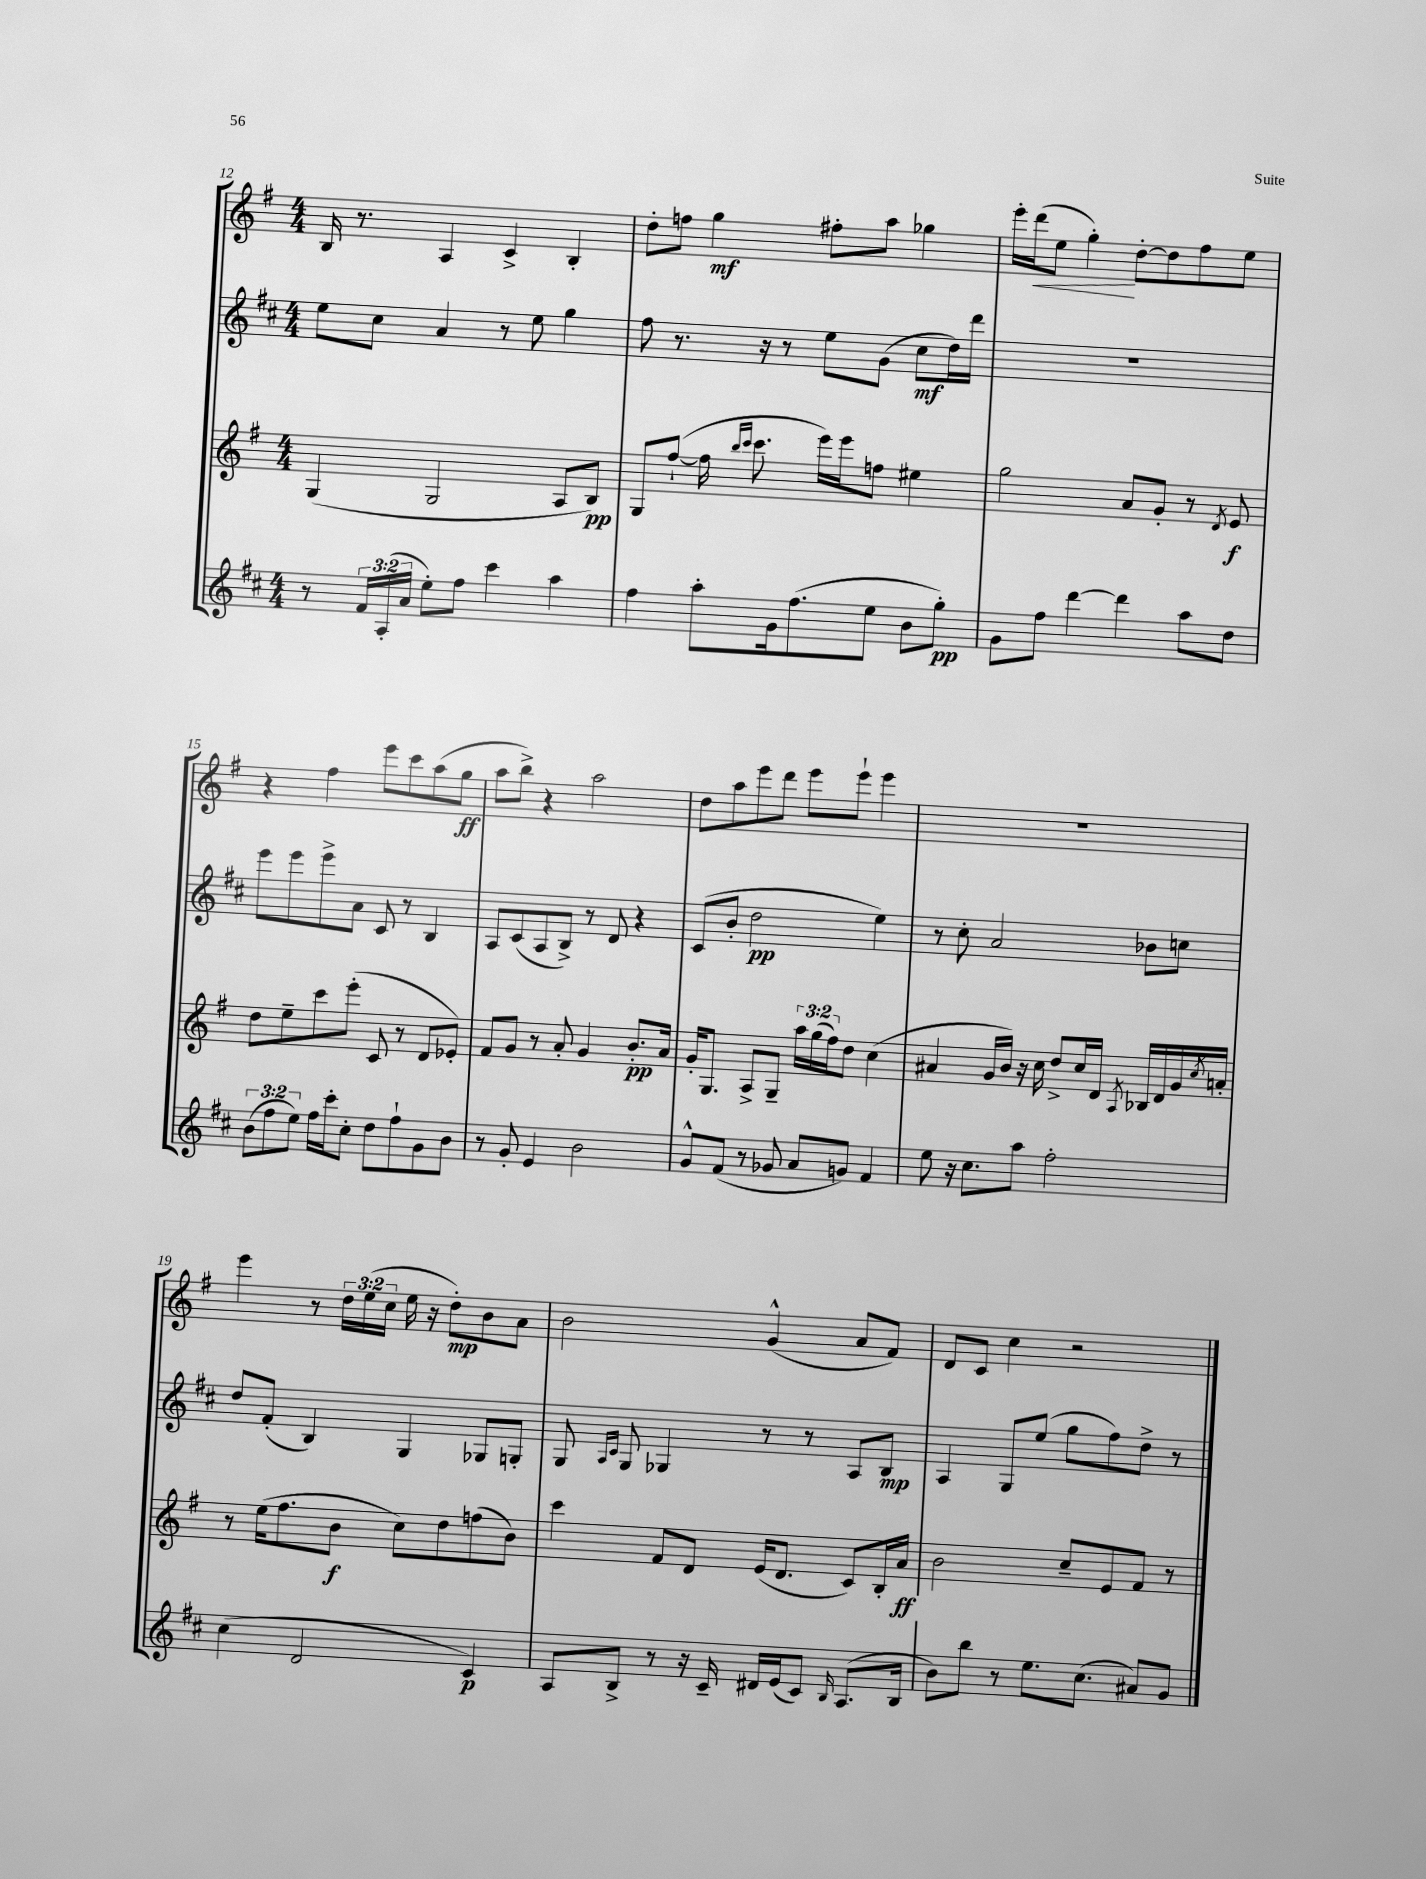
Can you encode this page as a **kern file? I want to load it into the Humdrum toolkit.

**kern	**kern	**kern	**kern
*staff4	*staff3	*staff2	*staff1
*clefG2	*clefG2	*clefG2	*clefG2
*k[f#c#]	*k[f#]	*k[f#c#]	*k[f#]
*M4/4	*M4/4	*M4/4	*M4/4
8r	(4G	8ee	16B
.	.	.	8.r
24f#	.	8cc#	.
(24A'	.	.	.
24a	.	.	.
8ee')	2G	4a	4A
8ff#	.	.	.
4ccc#	.	8r	4c^
.	.	8ee	.
4aa	8A	4gg	4B'
.	8B)	.	.
=	=	=	=
4ff#	8G	8ff#	8dd'
.	([8ff#`	8.r	8ff
8aa'	16ff#]	.	4gg
.	16qqbb	.	.
.	16qqccc	.	.
.	8.ccc	16r	.
16g	.	8r	.
(8.ff#	.	.	.
.	16eee)	8ee	8ff#'
.	16eee	.	.
8ee	8ff	(8g	8aa
8b	4ee#	8cc#	4gg-
8gg')	.	16dd)	.
.	.	16ddd	.
=	=	=	=
8g	2gg	1r	16eee'
.	.	.	(16ddd
8ff#	.	.	8ee
[4ddd	.	.	4gg')
4ddd]	8a	.	[8dd'
.	8g'	.	8dd]
8aa	8r	.	8ff#
.	8qd	.	.
8dd	8e	.	8ee
=	=	=	=
(12b	8dd	8eee	4r
12ff#	.	.	.
.	8ee~	8eee	.
12ee)	.	.	.
16ff#	8ccc	8eee^	4ff#
16ccc#'	.	.	.
8cc#'	(8eee'	8a	.
8dd	8c	8c#	8eee
8ff#`	8r	8r	8ccc
8g	8d	4B	(8aa
8b	8e-')	.	8gg
=	=	=	=
8r	8f#	8A	8aa
8g'	8g	(8c#	8bb^)
4e	8r	8A	4r
.	8a'	8B^)	.
2b	4g	8r	2aa
.	.	8d	.
.	8.b'	4r	.
.	16a	.	.
=	=	=	=
8g^^	16g'	(8c#	8dd
.	8.G	.	.
(8f#	.	8b'	8aa
8r	8A^	2dd	8eee
8g-	8G~	.	8ddd
8a	24aa	.	8eee
.	(24gg	.	.
.	24ff#)	.	.
8g)	8dd	.	8eee`
4f#	(4cc	4ee)	4eee
=	=	=	=
8ee	4a#	8r	1r
16r	.	8cc#'	.
8.cc#	.	.	.
.	16g	2a	.
.	16b)	.	.
8aa	16r	.	.
.	16cc	.	.
2ff#'	8dd^	.	.
.	16cc	.	.
.	16d	.	.
.	8qA	.	.
.	16B-	8b-	.
.	16d	.	.
.	16g	8cc	.
.	8qcc	.	.
.	16a'	.	.
=	=	=	=
(4cc#	8r	8dd	4eee
.	(16ee	(8f#'	.
.	8.ff#	.	.
2d	.	4B)	8r
.	8b	.	24dd
.	.	.	(24ee
.	.	.	24cc
.	8cc)	4G	16ee
.	.	.	16r
.	8dd	.	8dd')
4c#)	(8ff	8G-	8b
.	8b)	8G'	8a
=	=	=	=
8A	4ccc	8G	2b
.	.	16qqA	.
.	.	16qqc#	.
8B^	.	8G	.
8r	8f#	4G-	.
16r	8d	.	.
16c#~	.	.	.
16d#	(16e	8r	(4g^^
(16e	8.d	.	.
8c#)	.	8r	.
16qqB	.	.	.
(8.A	8c)	8A	8a
.	16B'	8B	8f#)
16B	16a	.	.
=	=	=	=
8b)	2b	4A	8d
8bb	.	.	8c
8r	.	8G	4cc
8.ee	.	(8ee	.
.	8cc~	8gg	2r
(8.cc#	.	.	.
.	8e	8ff#)	.
8a#)	8f#	8dd^	.
8g	8r	8r	.
==	==	==	==
*-	*-	*-	*-
